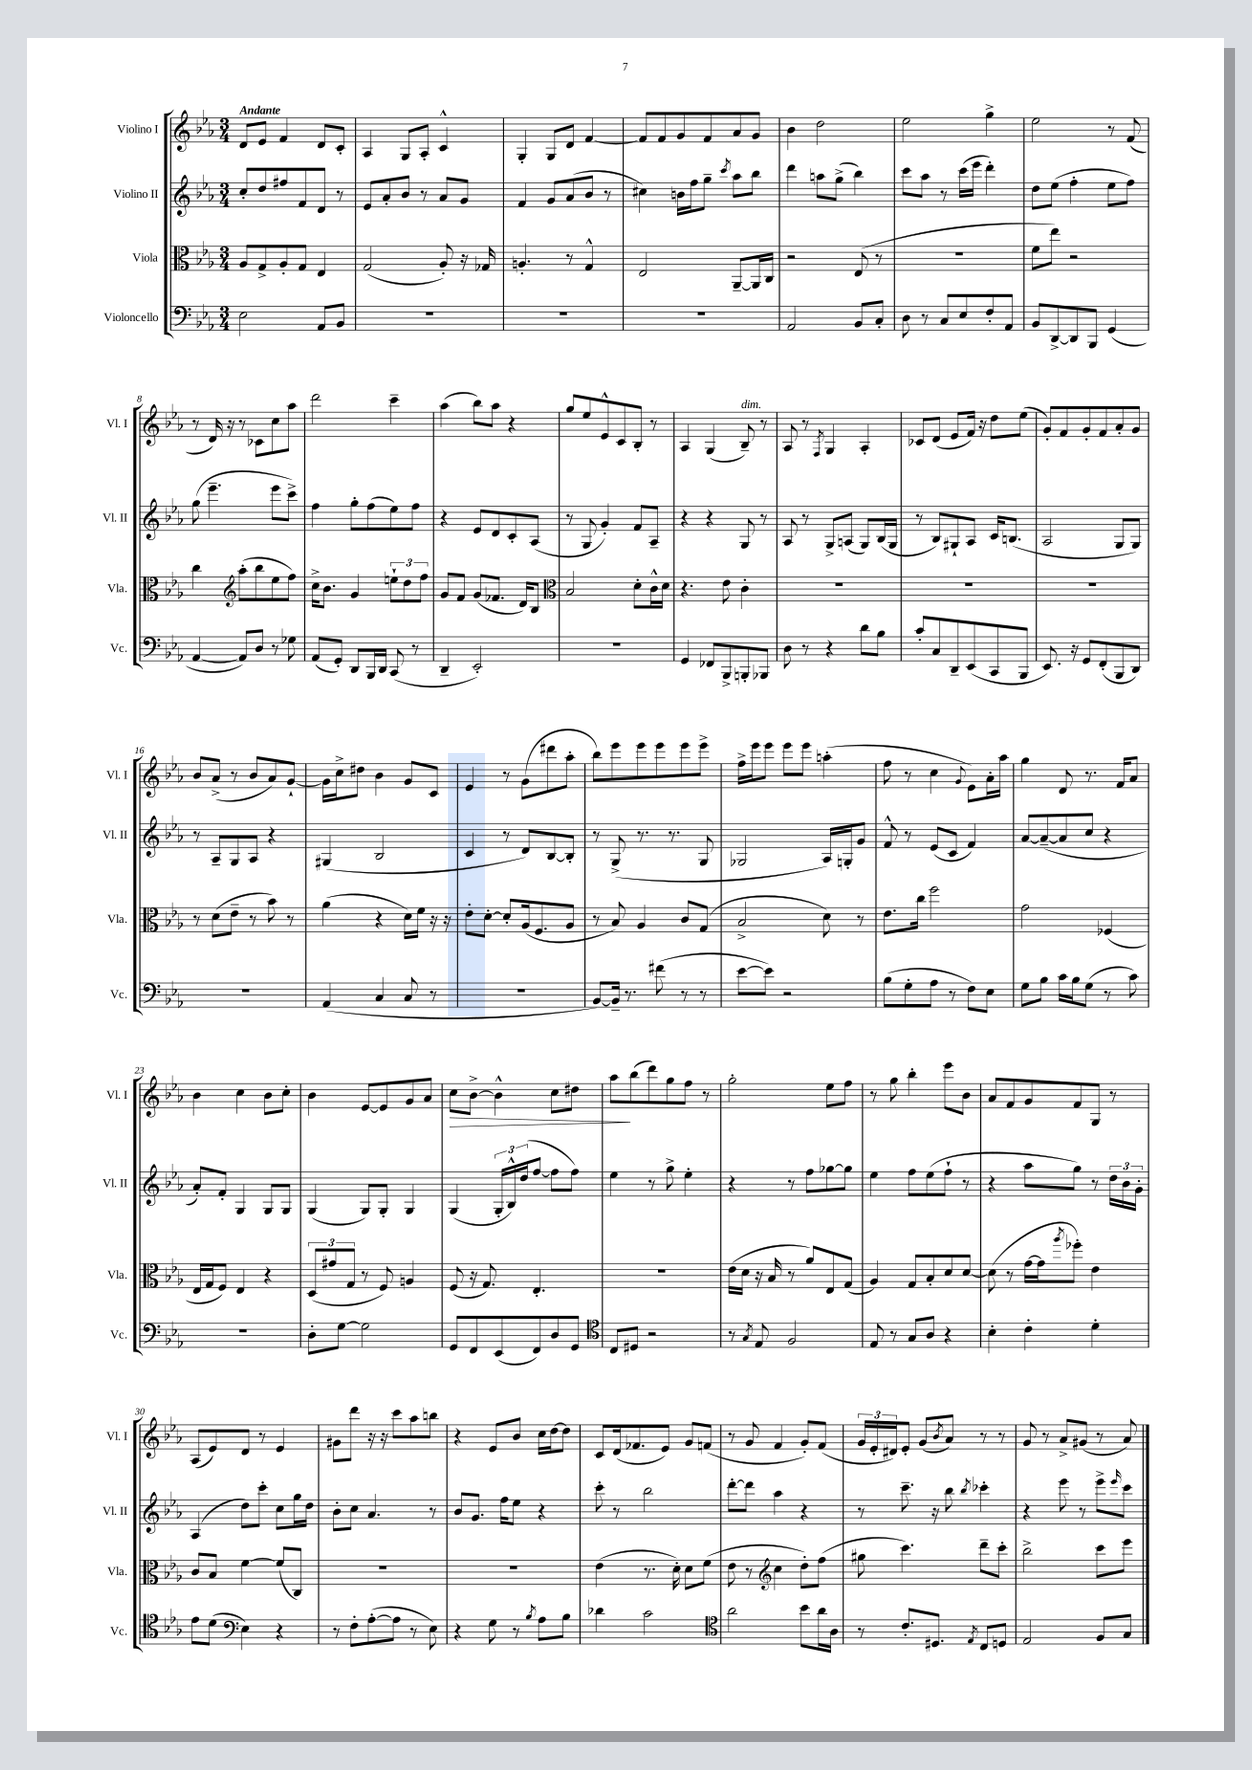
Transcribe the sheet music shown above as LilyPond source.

<<
\new StaffGroup <<
\new Staff = "s0" \with { instrumentName = "Violino I" shortInstrumentName = "Vl. I" } {
    \clef treble \key ees \major \numericTimeSignature \time 3/4 \tempo "Andante"
    d'8 ees'8 f'4 d'8 c'8-. |
    aes4 g8 aes8-. c'4-^ |
    g4-. g8 d'8 f'4~ |
    f'8 f'8 g'8 f'8 aes'8 g'8 |
    bes'4 d''2 |
    ees''2 g''4-> |
    ees''2 r8 f'8( |
    r8 d'16) r16 r8 ces'8 c''8 aes''8 |
    d'''2 c'''4-- |
    aes''4( bes''8) aes''8 r4 |
    g''8 ees''8 ees'8-^ c'8 bes8-. r8 |
    aes4 g4( bes8--^\markup { \italic "dim." }) r8 |
    aes8 r8 \acciaccatura { f8 } g4 aes4-. |
    ces'8 d'8( ees'8 f'16) r16 d''8 ees''8( |
    g'8-.) f'8 g'8-. f'8 aes'8-. g'8 |
    bes'8 aes'8->( r8 bes'8 aes'8) g'8~-! |
    g'16 c''16-> dis''8 bes'4 g'8 c'8 |
    ees'4 r8 g'8( dis'''8 aes''8-. |
    bes''8) ees'''8 ees'''8 ees'''8 ees'''8 ees'''8-> |
    f''16-> ees'''16 ees'''8 ees'''8 ees'''8 a''4-.( |
    f''8 r8 c''4 \appoggiatura { g'8 } ees'8) aes'16-. aes''16 |
    g''4 d'8 r8. f'16 aes'8 |
    bes'4 c''4 bes'8 c''8-. |
    bes'4 ees'8~ ees'8 g'8 aes'8 |
    c''8\> bes'8~-> bes'4-^ c''8 dis''8 |
    aes''8\! bes''8( d'''8) g''8 f''8 r8 |
    g''2-. ees''8 f''8 |
    r8 g''8 bes''4-. ees'''8 bes'8 |
    aes'8 f'8 g'8 f'8 g8 r8 |
    aes8( ees'8) d'8 r8 ees'4 |
    gis'8 d'''8 r16 r16 c'''8 aes''8 b''8 |
    r4 ees'8 bes'8 c''16 d''16~ d''8 |
    c'8 d'16( fes'8. ees'8) g'8 f'8( |
    r8 g'8 f'4 g'8-.) f'8( |
    \tuplet 3/2 { g'16 ees'16-. dis'16) } ees'8-. g'8( \acciaccatura { bes'8 } aes'8) r8 r8 |
    g'8 r8 aes'8-> gis'8( r8 aes'8) \bar "|." |
}
\new Staff = "s1" \with { instrumentName = "Violino II" shortInstrumentName = "Vl. II" } {
    \clef treble \key ees \major \numericTimeSignature \time 3/4
    c''8-. d''8 fis''8 f'8 d'8 r8 |
    ees'8 aes'8-. bes'8 r8 aes'8 g'8 |
    f'4 g'8 aes'8( bes'8 r8 |
    cis''4) b'16 f''16 g''8-- \acciaccatura { c'''8 } aes''8 bes''8 |
    d'''4 a''8 g''8->( bes''4) |
    c'''8 aes''8 r8 c'''16( ees'''16 d'''4-.) |
    d''8 ees''8( f''4-. ees''8 f''8) |
    g''8( ees'''4.-- ees'''8 c'''8->) |
    f''4 g''8-. f''8( ees''8) f''8 |
    r4 ees'8 d'8 c'8-. aes8( |
    r8 g8 g'4-.) f'8 aes8-- |
    r4 r4 g8 r8 |
    aes8 r8 g8-> a8( g8) bes16( g16 |
    r8 bes8) gis8-! aes8 c'16 b8.( |
    aes2 g8 g8) |
    r8 aes8-- g8 aes8 r4 |
    gis4( bes2 |
    c'4 r8 d'8) bes8~ bes8-. |
    r8 g8->( r8. r8. g8 |
    ges2 aes16) g16-. g'8 |
    f'8-^ r8 ees'8( c'8 f'4) |
    aes'8~ aes'8~--( aes'8 c''8 r4 |
    aes'8-.) f'8-. g4 g8 g8 |
    g4( g8) g8-. g4 |
    g4( \tuplet 3/2 { g16-. bes16-^) d''16( } f''8~ f''8 f''8) |
    ees''4 r8 g''8-> ees''4-. |
    r4 r8 f''8 ges''8~ ges''8 |
    ees''4 f''8 ees''8( f''8-! r8 |
    r4 aes''8 g''8) r8 \tuplet 3/2 { d''16 bes'16 g'16-. } |
    aes4( d''8) c'''8-. c''8 g''16 d''16 |
    bes'8-. c''8 aes'4. r8 |
    bes'8 g'8. f''16 ees''8 r4 |
    c'''8-. r8 bes''2 |
    d'''8~-. d'''8 aes''4 r4 |
    r8 c'''8.-- r16 bes''8 \acciaccatura { bes''8 } ces'''4-. |
    r4 ees'''8 r8 ees'''8-> \grace { ees'''16 } c'''8 \bar "|." |
}
\new Staff = "s2" \with { instrumentName = "Viola" shortInstrumentName = "Vla." } {
    \clef alto \key ees \major \numericTimeSignature \time 3/4
    aes8 g8-> aes8-. g8 ees4 |
    g2( aes8-.) r16 ges16 |
    a4.-. r8 g4-^ |
    ees2 aes,8~-- aes,16 c16 |
    r2 ees8( r8 |
    R2. |
    f'8 ees''8) r2 |
    c''4 \clef treble aes''8-.( bes''8 ees''8 f''8) |
    c''16-> bes'8. g'4 \tuplet 3/2 { e''8-! d''8 f''8 } |
    g'8 f'8 g'8( fes'8. d'16) bes8 |
    \clef alto bes2 d'8-. c'16-^ d'16 |
    r4. ees'8 c'4-. |
    R2. |
    R2. |
    R2. |
    r8 d'8( ees'8-- r8 bes'8) r8 |
    aes'4( r4 d'16) f'16 r16 r16 |
    ees'8-. d'8~-. d'8-. aes16( f8. aes8 |
    r8 bes8) aes4 c'8 g8( |
    bes2-> d'8) r8 |
    ees'8. c''16 f''2 |
    g'2 fes4( |
    ees16 g16 f8) ees4 r4 |
    \tuplet 3/2 { d8( gis'8 g8 } r8 f8) a4 |
    f8( r16 g8.) ees4.-. |
    R2. |
    ees'16( d'16 r16 bes16 r8 aes'8) ees8 g8( |
    aes4) g8 bes8-. d'8 d'8~ |
    d'8( r8 g'16~ g'16 \acciaccatura { aes''8 } fes''8-.) ees'4 |
    c'8 bes8 f'4~ f'8( c8) |
    R2. |
    R2. |
    ees'4( r8. d'16-.) d'8 f'8( |
    ees'8 r8 \clef treble c''4 d''8-.) f''8( |
    gis''8 c'''4.) d'''8-- c'''8-. |
    bes''2-> c'''8 ees'''8 \bar "|." |
}
\new Staff = "s3" \with { instrumentName = "Violoncello" shortInstrumentName = "Vc." } {
    \clef bass \key ees \major \numericTimeSignature \time 3/4
    ees2 aes,8 bes,8 |
    R2. |
    R2. |
    R2. |
    aes,2 bes,8 c8-. |
    d8 r8 c8 ees8 f8-. aes,8 |
    bes,8 d,8~-> d,8 bes,,8 g,4( |
    aes,4~ aes,8) d8 r8 ges8 |
    aes,8( g,8-.) d,8 bes,,16 d,16 c,8( r8 |
    d,4-- ees,2-.) |
    R2. |
    g,4 fes,8 bes,,8-> b,,8-. bes,,8 |
    d8 r8 r4 d'8 bes8 |
    c'8-. c8 d,8-- ees,8( c,8 bes,,8 |
    ees,8.) r16 g,8 f,8-.( bes,,8 d,8) |
    R2. |
    aes,4( c4 c8 r8 |
    R2. |
    bes,8~) bes,16-- r8. fis'8( r8 r8 |
    ees'8~ ees'8) r2 |
    bes8( g8-. aes8 r8 f8) ees8 |
    g8 bes8 c'16 bes16 g8( r8 c'8) |
    R2. |
    d8-. g8~ g2 |
    g,8 f,8 ees,8( f,8) d8 g,8 |
    \clef tenor c8 dis8 r2 |
    r8 \acciaccatura { g8 } ees8 f2 |
    ees8 r8 g8 aes8 r4 |
    bes4-. c'4-. d'4-. |
    ees'8 d'8( \clef bass ees4) r4 |
    r8 f8-. aes8~-.( aes8 r8 ees8) |
    r4 g8 r8 \acciaccatura { bes8 } aes8 bes8 |
    des'4 c'2 |
    \clef tenor aes'2 bes'8 aes'16 aes16 |
    r8 c'8.-. dis8. \acciaccatura { ees8 } c8 d8 |
    ees2 f8 g8 \bar "|." |
}
>>
>>
